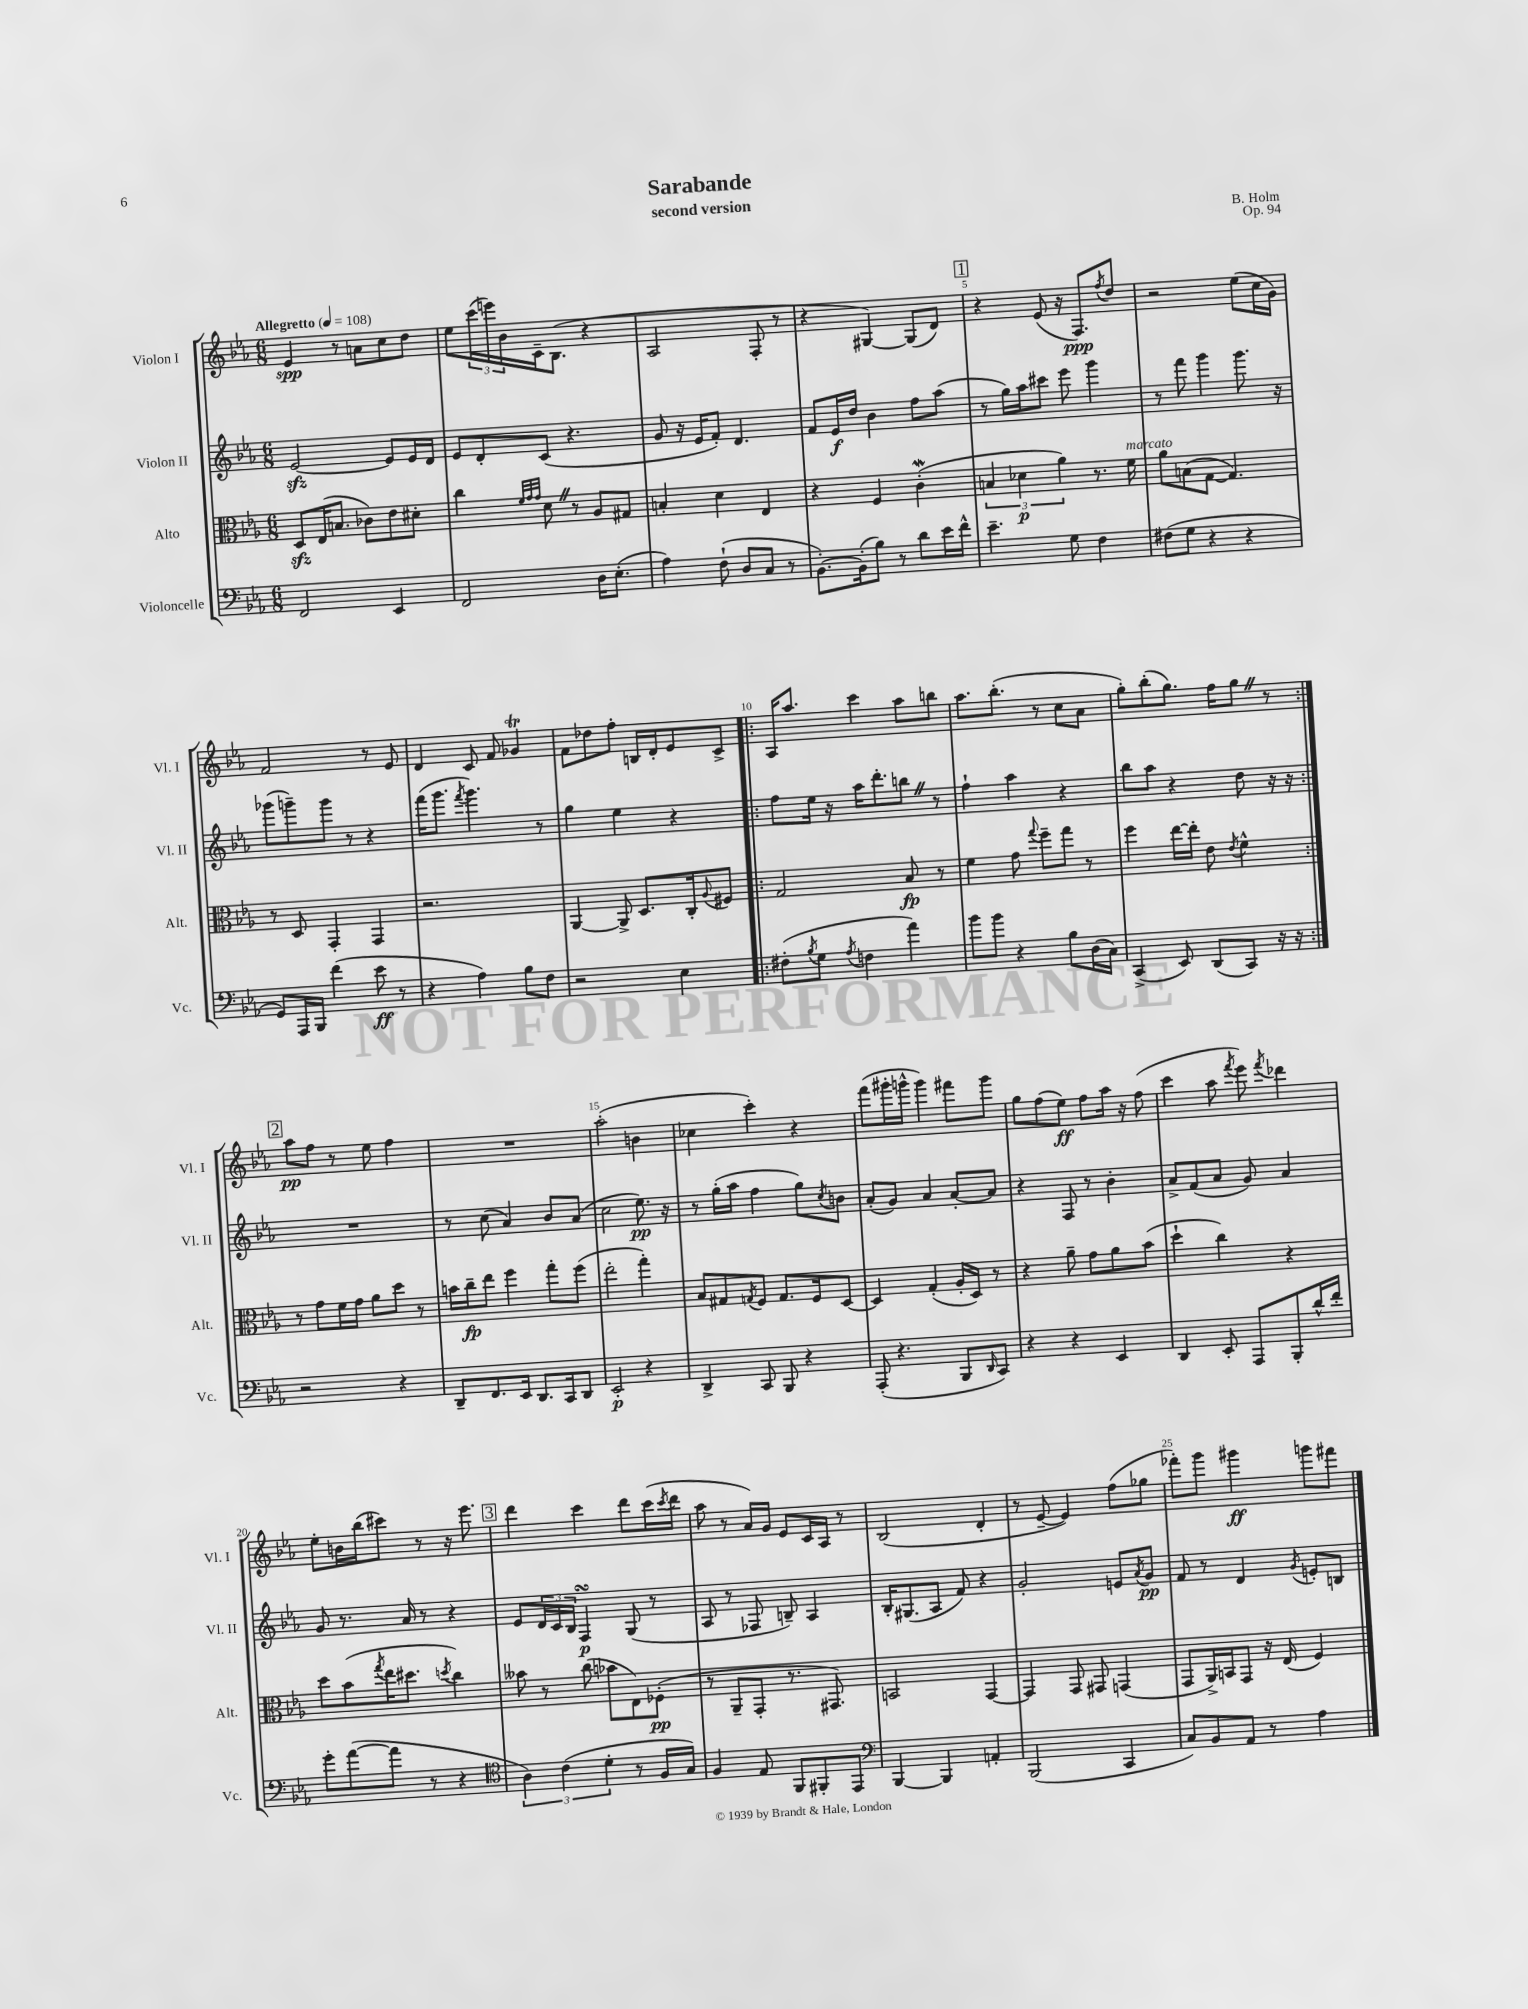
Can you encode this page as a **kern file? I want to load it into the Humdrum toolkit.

**kern	**kern	**kern	**kern
*staff4	*staff3	*staff2	*staff1
*clefF4	*clefC3	*clefG2	*clefG2
*k[b-e-a-]	*k[b-e-a-]	*k[b-e-a-]	*k[b-e-a-]
*M6/8	*M6/8	*M6/8	*M6/8
*MM108	*MM108	*MM108	*MM108
2FF	8D	[2e-	4e-
.	(16E-	.	.
.	8.B	.	.
.	.	.	8r
.	8c-)	.	8a
4EE-	8e-	8e-]	8cc
.	8d#'	16e-	8dd
.	.	16d	.
=	=	=	=
2FF	4cc	8e-	8ee-
.	.	8d'	(24ccc
.	.	.	24eee)
.	.	.	24b-
.	32qqf	.	.
.	32qqg	.	.
.	32qqg	.	.
.	8d	(8c	16c~
.	.	.	(8.B-
.	8r	4.r	.
16D	8A-	.	4r
(8.E-'	.	.	.
.	8G#	.	.
=	=	=	=
4A-)	4B'	8g	2A-
.	.	16r	.
.	.	16e-	.
(8F`	4d	8f')	.
8D	.	4.d	.
8C	4E-	.	8F'
8r	.	.	8r
=	=	=	=
[8.BB-')	4r	8f	4r
.	.	16e-	.
(16BB-']	.	16dd	.
8B-)	4F	4b-	[4G#)
8r	.	.	.
8d	(4c'	8ff	(8G#]
16e-	.	(8aa-	8d)
16f^^	.	.	.
=	=	=	=
4.e-~	6B	8r	4r
.	.	16gg)	.
.	6d-	.	.
.	.	16aa-	.
.	.	8ccc#	(8e-
.	6a-)	.	.
8G	.	8eee-	16r
.	.	.	8.F)
4F	8.r	4ggg	.
.	.	.	8qff
.	.	.	8dd
.	16f	.	.
=	=	=	=
(8F#	8a-	8r	2r
8G	(8B	8fff	.
4r	[8G	4ggg	.
.	4.G])	.	.
4r	.	8.ggg	(8ee-
.	.	.	16cc
.	.	16r	16g)
=	=	=	=
8GG)	8r	(8ggg-	2f
16AAA-	8D	8ggg~)	.
16BBB-	.	.	.
(4f	4GG'	8ggg	.
.	.	8r	.
8e-	4GG	4r	8r
8r	.	.	8e-
=	=	=	=
4r	2.r	(16fff	4d
.	.	8.ggg	.
.	.	8qfff	.
4A-)	.	4.ggg)	8c
.	.	.	8f
8B-	.	.	4g-
8F	.	8r	.
=	=	=	=
2r	[4AA-	4gg	8f
.	.	.	8dd-
.	8AA-^]	4ee-	8ff'
.	8.D	.	16B
.	.	.	16d'
4E-	.	4r	8e-
.	16C'	.	.
.	8qqA-	.	.
.	8F#	.	8c^
=!|:	=!|:	=!|:	=!|:
(8F#'	2G	8ff	16A-
.	.	.	8.aa-
8qB-	.	.	.
8G	.	16ee-	.
.	.	16r	.
8qA-	.	.	.
4F	.	16aa-	4ccc
.	.	8.ddd'	.
4a-)	8B-	8bb	8aa-
.	8r	8r	8bb
=	=	=	=
8b-	4f	4ff`	8.aa-
8b-	.	.	.
.	.	.	(8.bb-'
4r	8g	4aa-	.
.	8qqgg	.	.
.	8ff~	.	8r
8B-	8gg	4r	8cc
(16D	8r	.	8a-
16C)	.	.	.
=	=	=	=
(4CC^	4ff	8bb-	8gg')
.	.	8aa-	(8bb-'
8EE-)	[16ee-	4r	8.gg)
.	16ee-']	.	.
(8DD	8e-	.	.
.	.	.	16ff
.	8qe-	.	.
8CC)	4f^^	8dd	8gg
16r	.	16r	8r
16r	.	16r	.
=:|!	=:|!	=:|!	=:|!
2r	8r	2.r	8aa-
.	8g	.	8ff
.	16f	.	8r
.	16g	.	.
.	8a-	.	8ee-
4r	8dd	.	4ff
.	8r	.	.
=	=	=	=
8DD~	16b	8r	2.r
.	16cc~	.	.
8.FF	8ee-	(8cc	.
.	4ff	4a-)	.
16EE-	.	.	.
8.DD	.	.	.
.	8gg'	8b-	.
16CC	.	.	.
8DD	(8ff	(8a-	.
=	=	=	=
2EE-'	2ee-'	2cc	(2aa-'
4r	4gg')	8.ee-)	4b
.	.	16r	.
=	=	=	=
4DD^	8B-	8r	4cc-
.	8G#	(16gg'	.
.	.	16aa-	.
.	8qG	.	.
8CC	8F	4ff	4ccc')
8BBB-	8.G	.	.
4r	.	8gg)	4r
.	16F	.	.
.	.	8qcc	.
.	[8D	8b	.
=	=	=	=
(8AAA-'	4D]	(8a-'	(8fff
4.r	.	8g)	16ggg#'
.	.	.	16ggg^^
.	(4G'	4a-	4ggg)
8BBB-	16A-'	[8a-'	8fff#
.	16D)	.	.
16qqDD	.	.	.
8CC)	8r	8a-]	8ggg
=	=	=	=
4r	4r	4r	8gg
.	.	.	(8ff
4r	8a-~	8F	8ee-)
.	8g	8r	8ff
4EE-	8a-	4b-'	16aa-
.	.	.	16r
.	(8b-	.	(8ff
=	=	=	=
4DD	4dd`	8a-^	4ccc
.	.	(8f	.
8EE-'	4cc)	8a-	8aa-
.	.	.	8qfff
8AAA-	.	8g)	8eee-)
.	.	.	8qfff
8BBB-'	4r	4a-	4ddd-
16d^^	.	.	.
16f'	.	.	.
=	=	=	=
8g'	8dd	8g	8ee-'
([8a-	(8b-	8.r	16b
.	.	.	(16bb-
.	8qgg	.	.
8a-]	16ee-	.	8ccc#)
.	8.dd#	16a-	.
8r	.	8r	8r
.	8qdd	.	.
4r	4cc)	4r	16r
.	.	.	8.eee-
=	=	=	=
*clefC4	*	*	*
6A-)	8b--	8e-	4ddd
.	8r	24d	.
(6c	.	24c	.
.	.	24B-	.
.	(8cc	4F	4ccc
6d'	.	.	.
.	8b-	.	.
8r	8E-)	(8G	8ddd
16F	(8F-'	8r	(16ccc
.	.	.	8qccc
16G)	.	.	16ddd
=	=	=	=
4F	8r	8A-	8aa-
.	8AA-~	8r	8r
8E-	8GG'	8F-	16a-)
.	.	.	16g
8FF	8.r	8B~)	8e-
8FF#'	.	4A-	16c
.	8.GG#)	.	16A-
8EE-	.	.	8r
=	=	=	=
*clefF4	*	*	*
[4BBB-	2BB	16B-'	(2B-
.	.	(8.G#	.
4BBB-]	.	8A-	.
.	.	8f)	.
4AA'	[4GG	4r	4d'
=	=	=	=
(2BBB-	4GG]	2g'	8r
.	.	.	[8e-~
.	8GG	.	4e-])
.	8GG#	.	.
4CC	(4GG	8e	(8ff
.	.	8qa-	.
.	.	8g	8gg-
=	=	=	=
8C)	8GG	8f	8fff-')
8BB-	16AA-^)	8r	8ggg
.	16BB	.	.
8AA-	8GG	4d	4ggg#
8r	16r	.	.
.	(16E-	.	.
.	.	8qg	.
4A-	4F)	8e'	8ggg
.	.	8B	8fff#
==	==	==	==
*-	*-	*-	*-
